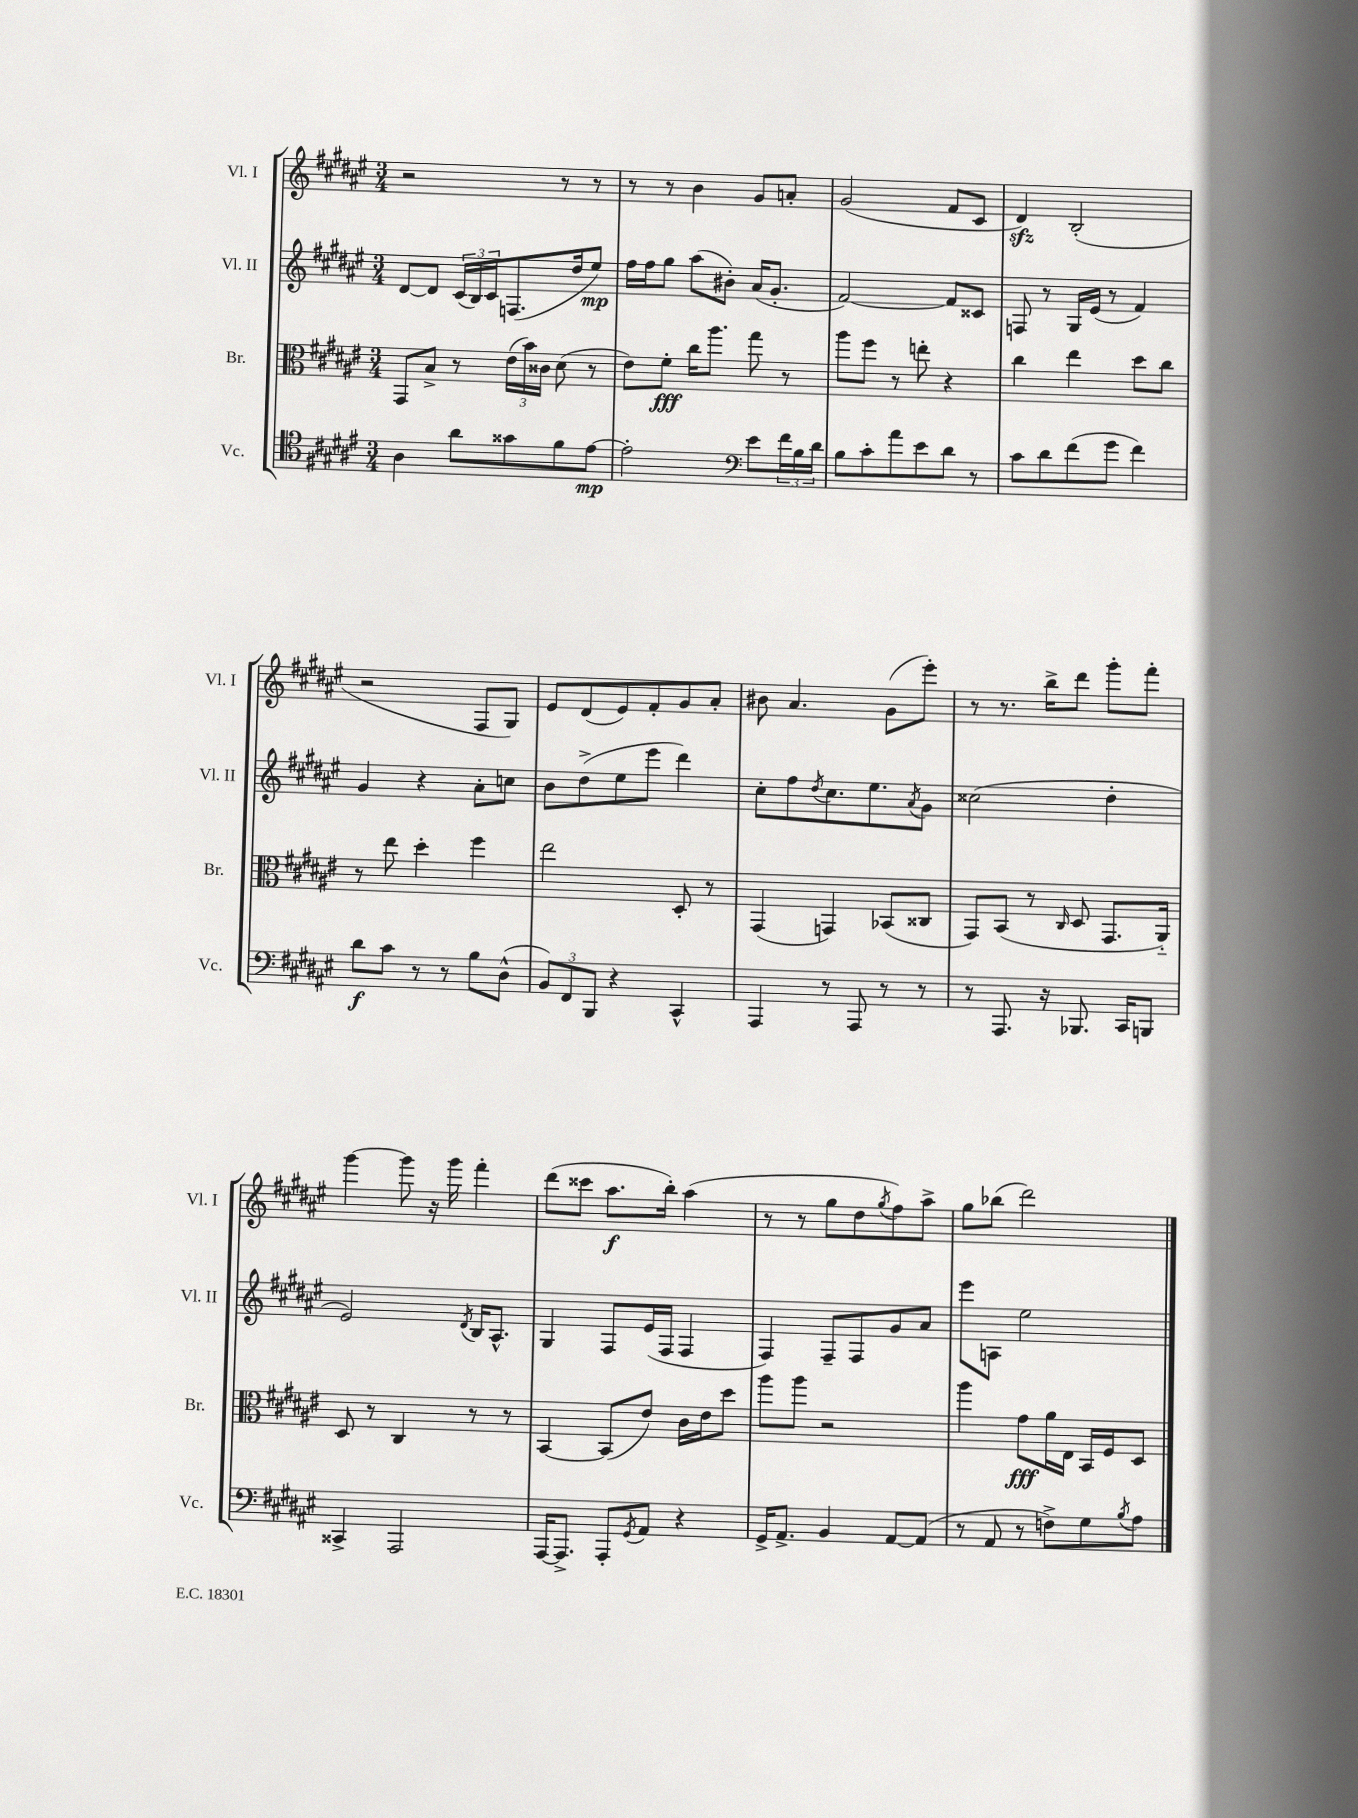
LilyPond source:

<<
\new StaffGroup <<
\new Staff = "s0" \with { instrumentName = "Vl. I" shortInstrumentName = "Vl. I" } {
    \clef treble \key fis \major \numericTimeSignature \time 3/4
    r2 r8 r8 |
    r8 r8 b'4 gis'8 a'8-. |
    gis'2( fis'8 cis'8 |
    dis'4\sfz) b2-.( |
    r2 fis8 gis8) |
    eis'8 dis'8( eis'8) fis'8-. gis'8 ais'8-. |
    bis'8 ais'4. gis'8( eis'''8-.) |
    r8 r8. b''16-> dis'''8 gis'''8-. fis'''8-. |
    gis'''4~ gis'''8 r16 gis'''16 fis'''4-. |
    dis'''8( cisis'''8 ais''8.\f b''16-.) ais''4( |
    r8 r8 gis''8 dis''8 \acciaccatura { gis''8 } fis''8) ais''8-> |
    gis''8 bes''8( dis'''2) \bar "|." |
}
\new Staff = "s1" \with { instrumentName = "Vl. II" shortInstrumentName = "Vl. II" } {
    \clef treble \key fis \major \numericTimeSignature \time 3/4
    dis'8~ dis'8 \tuplet 3/2 { cis'16( b16) cis'16 } f8.( dis''16 eis''8\mp) |
    fis''16 fis''16 gis''8 ais''8( bis'8-.) ais'16( gis'8.-. |
    fis'2~) fis'8 cisis'8 |
    f8 r8 gis16 eis'16( r8 fis'4) |
    gis'4 r4 ais'8-. c''8 |
    b'8 dis''8->( eis''8 eis'''8 dis'''4) |
    cis''8-. fis''8 \acciaccatura { dis''8 } cis''8. eis''8. \acciaccatura { ais'8 } gis'8 |
    cisis''2( dis''4-. |
    eis'2) \acciaccatura { dis'8 } b16 ais8.-^ |
    gis4 fis8 eis'16( fis16 fis4 |
    fis4) fis8-- fis8 gis'8 ais'8 |
    eis'''8 a8 eis''2 \bar "|." |
}
\new Staff = "s2" \with { instrumentName = "Br." shortInstrumentName = "Br." } {
    \clef alto \key fis \major \numericTimeSignature \time 3/4
    gis,8 b8-> r8 \tuplet 3/2 { eis'16( b'16) cisis'16 } dis'8( r8 |
    eis'8) fis'8-.\fff cis''16 ais''8. gis''8 r8 |
    ais''8 fis''8 r8 e''8-. r4 |
    cis''4 eis''4 dis''8 cis''8 |
    r8 eis''8 dis''4-. fis''4 |
    eis''2 dis8-. r8 |
    gis,4( g,4) bes,8( cisis8 |
    gis,8) b,8( r8 \grace { cis16 } dis8 gis,8. ais,16-_) |
    dis8 r8 cis4 r8 r8 |
    b,4~ b,8( eis'8) cis'16 eis'16 dis''8 |
    ais''8 ais''8 r2 |
    ais''4 gis'8\fff ais'16 eis16 b,16 fis16 dis8 \bar "|." |
}
\new Staff = "s3" \with { instrumentName = "Vc." shortInstrumentName = "Vc." } {
    \clef tenor \key fis \major \numericTimeSignature \time 3/4
    ais4 ais'8 gisis'8 fis'8 eis'8~\mp |
    eis'2-. \clef bass eis'8 \tuplet 3/2 { fis'16 b16 dis'16 } |
    b8 cis'8-. ais'8 eis'8 dis'8 r8 |
    cis'8 dis'8 fis'8( gis'8 fis'4) |
    dis'8\f cis'8 r8 r8 b8 dis8-^( |
    \tuplet 3/2 { b,8) fis,8 b,,8 } r4 cis,4-^ |
    ais,,4 r8 ais,,8 r8 r8 |
    r8 ais,,8. r16 bes,,8. cis,16 b,,8 |
    cisis,4-> ais,,2 |
    ais,,16~ ais,,8.-> ais,,8-. \acciaccatura { gis,8 } ais,8 r4 |
    gis,16-> ais,8.-> b,4 ais,8~ ais,8( |
    r8 ais,8 r8 f8->) gis8 \acciaccatura { b8 } ais8 \bar "|." |
}
>>
>>
\layout { \context { \Score \remove "Bar_number_engraver" } }
